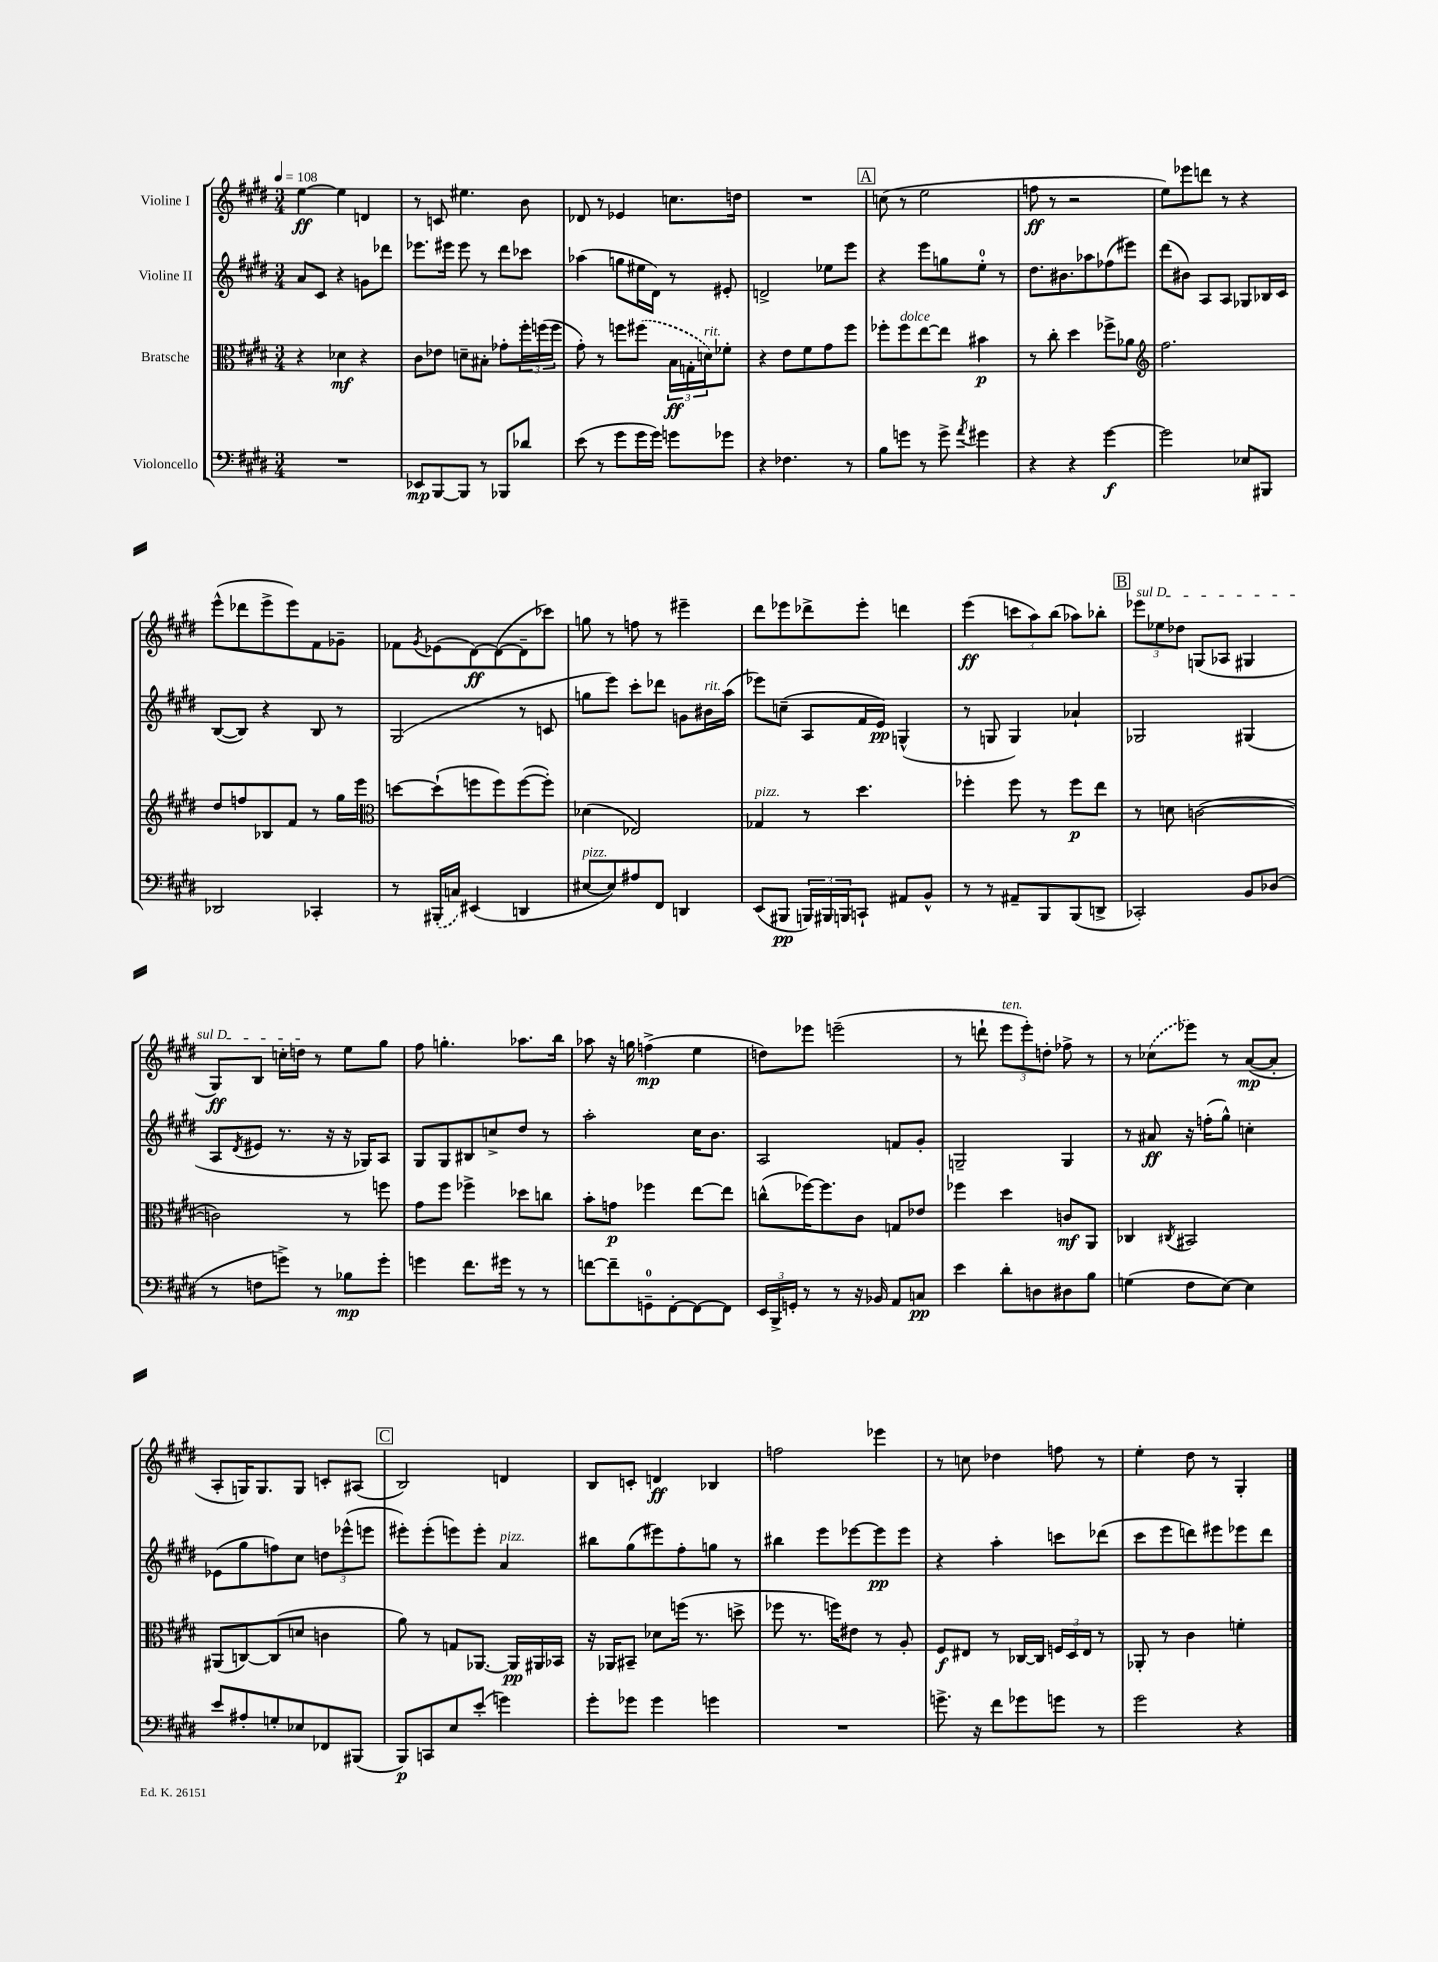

**kern	**dynam	**kern	**dynam	**kern	**dynam	**kern	**dynam
*part4	*part4	*part3	*part3	*part2	*part2	*part1	*part1
*staff4	*staff4	*staff3	*staff3	*staff2	*staff2	*staff1	*staff1
*I"Violoncello	*	*I"Bratsche	*	*I"Violine II	*	*I"Violine I	*
*clefF4	*	*clefC3	*	*clefG2	*	*clefG2	*
*k[f#c#g#d#]	*	*k[f#c#g#d#]	*	*k[f#c#g#d#]	*	*k[f#c#g#d#]	*
*M3/4	*	*M3/4	*	*M3/4	*	*M3/4	*
*MM108	*	*MM108	*	*MM108	*	*MM108	*
=1	=1	=1	=1	=1	=1	=1	=1
2.r	.	4r	.	8a/L	.	[4ee\	ff
.	.	.	.	8c#/J	.	.	.
.	.	4d-X\	mf	4r	.	4ee\]	.
.	.	4r	.	8gn\L	.	4dn/	.
.	.	.	.	8ddd-X\J	.	.	.
=2	=2	=2	=2	=2	=2	=2	=2
8EE-X/L	mp	8c#\L	.	8.eee-X\L	.	8r	.
[8BBB/	.	8e-X\J	.	.	.	8cn/	.
.	.	.	.	16eee#X\Jk	.	.	.
8BBB/J]	.	8dn~\L	.	8eee#\	.	4.ee#X\	.
8r	.	8B#X'\J	.	8r	.	.	.
8BBB-X/L	.	8g-X'\L	.	8ddd#\L	.	.	.
8d-X/J	.	24ff#'\L	.	8ccc-X\J	.	8b\	.
.	.	(24ffn\	.	.	.	.	.
.	.	24ff\JJ	.	.	.	.	.
=3	=3	=3	=3	=3	=3	=3	=3
(8e\	.	8g#'\)	.	(4aa-X\	.	8d-X/	.
8r	.	8r	.	.	.	8r	.
8g#\L	.	8ffn\L	.	8ggn\L	.	4e-X/	.
16g#\L	.	(8ff#X\J	.	16ee#X\L	.	.	.
16g#\JJ)	.	.	.	16d#\JJ)	.	.	.
8gn\L	.	24B\LL	ff	8r	.	8.ccn\L	.
.	.	24Gn'\	.	.	.	.	.
!	!	!LO:TX:a:i:t=rit.	!	!	!	!	!
.	.	24dn\J)	.	.	.	.	.
8g-X\J	.	8f-X'\J	.	8e#X'/	.	.	.
.	.	.	.	.	.	16ddn\Jk	.
=4	=4	=4	=4	=4	=4	=4	=4
4r	.	4r	.	2dn^/	.	2.r	.
4.F-X\	.	8e\L	.	.	.	.	.
.	.	8f#\	.	.	.	.	.
.	.	8g#\	.	8ee-X\L	.	.	.
8r	.	8ff#\J	.	8eee\J	.	.	.
!!LO:REH:place=s1:t=A
=5	=5	=5	=5	=5	=5	=5	=5
8B\L	.	8ff-X'\L	.	4r	.	(8ccn\	.
!	!	!LO:TX:a:i:t=dolce	!	!	!	!	!
8gn\J	.	8ff-\	.	.	.	8r	.
8r	.	[8ee\	.	8eee\L	.	2ee\	.
8g^\	.	8ee\J]	.	8ggn\	.	.	.
8qa/	.	.	.	.	.	.	.
4g#X\	.	4b#X\	p	8ee'\J	.	.	.
.	.	.	.	8r	.	.	.
=6	=6	=6	=6	=6	=6	=6	=6
4r	.	8r	.	8.dd#\L	.	8ffn\	ff
.	.	8cc#'\	.	.	.	8r	.
.	.	.	.	8.b#X\	.	.	.
4r	.	4dd#\	.	.	.	2r	.
.	.	.	.	8aa-X\	.	.	.
[4g#\	f	8ff-X^\L	.	(8ff-X\	.	.	.
.	.	8a-X\J	.	8eee#X\J)	.	.	.
=7	=7	=7	=7	=7	=7	=7	=7
*	*	*clefG2	*	*	*	*	*
2g#\]	.	2.ff#\	.	(8ddd#\L	.	8ee\L)	.
.	.	.	.	8b#X\J)	.	8eee-X\	.
.	.	.	.	8A/L	.	8dddn\J	.
.	.	.	.	8A/J	.	8r	.
8E-X/L	.	.	.	8G-X/L	.	4r	.
8BBB#X/J	.	.	.	16B-X/L	.	.	.
.	.	.	.	16c#/JJ	.	.	.
!!LO:LB:g=z
=8	=8	=8	=8	=8	=8	=8	=8
2DD-X/	.	8dd#/L	.	([8B/L	.	(8eee^^\L	.
.	.	8ffn/	.	8B/J])	.	8ddd-X\	.
.	.	8B-X/	.	4r	.	8eee^\	.
.	.	8f#/J	.	.	.	8eee\)	.
4CC-X'/	.	8r	.	8B/	.	8f#\	.
.	.	16gg#\LL	.	8r	.	8g-X~\J	.
.	.	16eee\JJ	.	.	.	.	.
=9	=9	=9	=9	=9	=9	=9	=9
*	*	*clefC3	*	*	*	*	*
8r	.	[8ddn\L	.	(2G#/	.	8f-X\L	.
.	.	.	.	.	.	8qg#/	.
(16BBB#X'/LL	.	(8dd`\]	.	.	.	(8e-X\	.
16Cn/JJ)	.	.	.	.	.	.	.
(4EE#X/	.	8ffn\	.	.	.	[8d#\)	ff
.	.	8ff\)	.	.	.	(8d#\_	.
4DDn/	.	([8ff\	.	8r	.	8d#~\]	.
.	.	8ff'\J])	.	8cn/	.	8ccc-X\J)	.
=10	=10	=10	=10	=10	=10	=10	=10
!LO:TX:a:i:t=pizz.	!	!	!	!	!	!	!
[8E#X/L	.	(4d-X\	.	8ggn\L	.	8ggn\	.
8E#/])	.	.	.	8eee\J)	.	8r	.
8A#X/	.	2E-X/)	.	8ccc#'\L	.	8ffn\	.
8FF#/J	.	.	.	8ddd-X\J	.	8r	.
4DDn/	.	.	.	8gn\L	.	4eee#X~\	.
!	!	!	!	!LO:TX:a:i:t=rit.	!	!	!
.	.	.	.	16b#X\L	.	.	.
.	.	.	.	(16aa\JJ	.	.	.
=11	=11	=11	=11	=11	=11	=11	=11
!	!	!LO:TX:a:i:t=pizz.	!	!	!	!	!
(8EE/L	.	4G-X/	.	8eee-X\L)	.	8ddd#\L	.
8BBB#X/J	pp	.	.	(8ccn~\J	.	8eee-X\	.
24BBBn/LL)	.	8r	.	8A/L	.	8ddd-X^\	.
24BBB#X/	.	.	.	.	.	.	.
24BBBn/J	.	.	.	.	.	.	.
8CCn`/J	.	4.dd#\	.	16f#/L	.	8eee-'\J	.
.	.	.	.	16e/JJ)	pp	.	.
8AA#X/L	.	.	.	(4Gn^^/	.	4dddn\	.
8BB^^/J	.	.	.	.	.	.	.
=12	=12	=12	=12	=12	=12	=12	=12
8r	.	4ff-X'\	.	8r	.	(4eee\	ff
8r	.	.	.	8Gn/	.	.	.
8AA#X~/L	.	8ff-\	.	4G/)	.	12cccn\L	.
.	.	.	.	.	.	12aa\)	.
8BBB/	.	8r	.	.	.	.	.
.	.	.	.	.	.	(12bb\J	.
(8BBB/	.	8ff-\L	p	4a-X`/	.	8aa-X\L)	.
8DDn^/J	.	8ee\J	.	.	.	8bb-X'\J	.
!!LO:REH:place=s1:t=B
=13	=13	=13	=13	=13	=13	=13	=13
!	!	!	!	!	!	!LO:TX:a:i:t=sul D	!
2CC-X'/)	.	8r	.	2G-X/	.	12eee-X\L	.
.	.	.	.	.	.	12ee-X\	.
.	.	8dn\	.	.	.	.	.
.	.	.	.	.	.	12dd-X\J	.
.	.	([2cn\	.	.	.	(8Gn/L	.
.	.	.	.	.	.	8A-X/J	.
8BB/L	.	.	.	(4G#X/	.	4G#X/	.
(8D-X/J	.	.	.	.	.	.	.
!!LO:LB:g=z
=14	=14	=14	=14	=14	=14	=14	=14
8r	.	2cn\])	.	8A/L	.	8G#/L)	ff
.	.	.	.	8qd#/	.	.	.
8Fn\L	.	.	.	8e#X/J	.	8B/J	.
8gn^\J)	.	.	.	8.r	.	16ccn'\LL	.
.	.	.	.	.	.	16ddn\JJ	.
8r	.	.	.	.	.	8r	.
.	.	.	.	16r	.	.	.
8B-X\L	mp	8r	.	16r	.	8ee\L	.
.	.	.	.	16G-X/KL)	.	.	.
8g'\J	.	8ffn\	.	8A/J	.	8gg#\J	.
=15	=15	=15	=15	=15	=15	=15	=15
4gn\	.	8g#\L	.	8G#/L	.	8ff#\	.
.	.	8ff#\J	.	8G#/	.	4.ggn'\	.
8.f#\L	.	4ff-X^\	.	8B#X/	.	.	.
.	.	.	.	8ccn^/	.	.	.
16g#X\Jk	.	.	.	.	.	.	.
8r	.	8dd-X\L	.	8dd#/J	.	8.aa-X\L	.
8r	.	8ccn\J	.	8r	.	.	.
.	.	.	.	.	.	16bb\Jk	.
=16	=16	=16	=16	=16	=16	=16	=16
[8fn\L	.	8b'\L	.	2aa'\	.	8aa-X\	.
8f~\]	.	8gn\J	p	.	.	16r	.
.	.	.	.	.	.	16ggn\	.
8GGn~\	.	4ff-X\	.	.	.	(4ffn^\	mp
[8FF#'\	.	.	.	.	.	.	.
8FF#\_	.	[8ee\L	.	16cc#\KL	.	4ee\	.
.	.	.	.	8.b\J	.	.	.
8FF#\J]	.	8ee\J]	.	.	.	.	.
=17	=17	=17	=17	=17	=17	=17	=17
24EE/LL	.	(8ccn^^\L	.	2A/	.	8ddn\L)	.
24BBB^/	.	.	.	.	.	.	.
24GGn'/JJ	.	.	.	.	.	.	.
8r	.	[16ff-X\K)	.	.	.	8eee-X\J	.
.	.	8.ff-\]	.	.	.	.	.
8r	.	.	.	.	.	(2eeen~\	.
16r	.	8c#\J	.	.	.	.	.
16BB-X/	.	.	.	.	.	.	.
8AA/L	.	8Gn/L	.	8fn/L	.	.	.
8Cn/J	pp	8e-X/J	.	8g#'/J	.	.	.
=18	=18	=18	=18	=18	=18	=18	=18
4e\	.	4ff-X\	.	2Gn~/	.	8r	.
.	.	.	.	.	.	8dddn`\	.
!	!	!	!	!	!	!LO:TX:a:i:t=ten.	!
8d#'\L	.	4dd#\	.	.	.	12eee\L	.
.	.	.	.	.	.	12eee'\)	.
8Dn\	.	.	.	.	.	.	.
.	.	.	.	.	.	12ddn'\J	.
8D#X\	.	8cn/L	mf	4G/	.	8ff-X^\	.
8B\J	.	8AA/J	.	.	.	8r	.
=19	=19	=19	=19	=19	=19	=19	=19
(4Gn\	.	4C-X/	.	8r	.	8r	.
.	.	.	.	8a#X/	ff	(8cc-X\L	.
.	.	8qC#X/	.	.	.	.	.
8F#\L	.	2BB#X/	.	16r	.	8eee-X\J)	.
.	.	.	.	(16ffn'\KL	.	.	.
[8E\J)	.	.	.	8gg#^^\J)	.	8r	.
4E\]	.	.	.	4ccn'\	.	([8a/L	mp
.	.	.	.	.	.	8a'/J]	.
!!LO:LB:g=z
=20	=20	=20	=20	=20	=20	=20	=20
8e/L	.	(8AA#X/L	.	(8e-X\L	.	8A'/L	.
8A#X'/	.	[8Cn/)	.	8gg#\	.	16Gn/K)	.
.	.	.	.	.	.	8.G/	.
8Gn'/	.	(8C/]	.	8ffn\)	.	.	.
8E-X/	.	8dn/J	.	8cc#\J	.	8G/J	.
8FF-X/	.	4cn\	.	12ddn\L	.	8cn'/L	.
.	.	.	.	(12eee-X^^\	.	.	.
(8BBB#X/J	.	.	.	.	.	(8A#X/J	.
.	.	.	.	12eeen\J	.	.	.
!!LO:REH:place=s1:t=C
=21	=21	=21	=21	=21	=21	=21	=21
8BBB/L)	p	8a\)	.	8eee#X'\L)	.	2B/)	.
8CCn/	.	8r	.	(8eee#'\	.	.	.
8E/	.	8Gn/L	.	8eeen\)	.	.	.
(8e'/J	.	[8.AA-X/J	.	8eee'\J	.	.	.
!	!	!	!	!LO:TX:a:i:t=pizz.	!	!	!
4gn\)	.	.	.	4a/	.	4dn/	.
.	.	16AA-/LL]	pp	.	.	.	.
.	.	16AA#X/	.	.	.	.	.
.	.	16BB-X/JJ	.	.	.	.	.
=22	=22	=22	=22	=22	=22	=22	=22
8g#'\L	.	16r	.	8bb#X\L	.	8B/L	.
.	.	16AA-X/KL	.	.	.	.	.
8g-X\J	.	8BB#X~/J	.	(8gg#\	.	8cn'/J	.
4g-\	.	8d-X\L	.	8eee#X\)	.	4dn/	ff
.	.	(16ffn\Jk	.	8ff#'\	.	.	.
.	.	8.r	.	.	.	.	.
4gn\	.	.	.	8ggn\J	.	4B-X/	.
.	.	8ddn^\	.	8r	.	.	.
=23	=23	=23	=23	=23	=23	=23	=23
2.r	.	8ff-X\	.	4bb#X\	.	2ffn\	.
.	.	8.r	.	.	.	.	.
.	.	.	.	8eee\L	.	.	.
.	.	16ffn\KL)	.	.	.	.	.
.	.	8e#X\J	.	[8eee-X\	.	.	.
.	.	8r	.	8eee-\]	pp	4eee-X\	.
.	.	8A'/	.	8eee-\J	.	.	.
=24	=24	=24	=24	=24	=24	=24	=24
8.gn^\	.	8F#/L	f	4r	.	8r	.
.	.	8E#X/J	.	.	.	8ccn\	.
16r	.	.	.	.	.	.	.
8f#\L	.	8r	.	4aa'\	.	4dd-X\	.
8g-X\	.	[16C-X/LL	.	.	.	.	.
.	.	16C-/JJ]	.	.	.	.	.
8gn\J	.	24Fn/LL	.	8cccn\L	.	8ffn\	.
.	.	24D#/	.	.	.	.	.
.	.	24E#/JJ	.	.	.	.	.
8r	.	8r	.	(8ddd-X\J	.	8r	.
=25	=25	=25	=25	=25	=25	=25	=25
2g#\	.	8AA-X'/	.	8ccc#\L	.	4ee'\	.
.	.	8r	.	8eee\	.	.	.
.	.	4c#\	.	8dddn\)	.	8dd#\	.
.	.	.	.	8eee#X\	.	8r	.
4r	.	4fn'\	.	8eee-X\	.	4G#'/	.
.	.	.	.	8ddd\J	.	.	.
==	==	==	==	==	==	==	==
*-	*-	*-	*-	*-	*-	*-	*-
